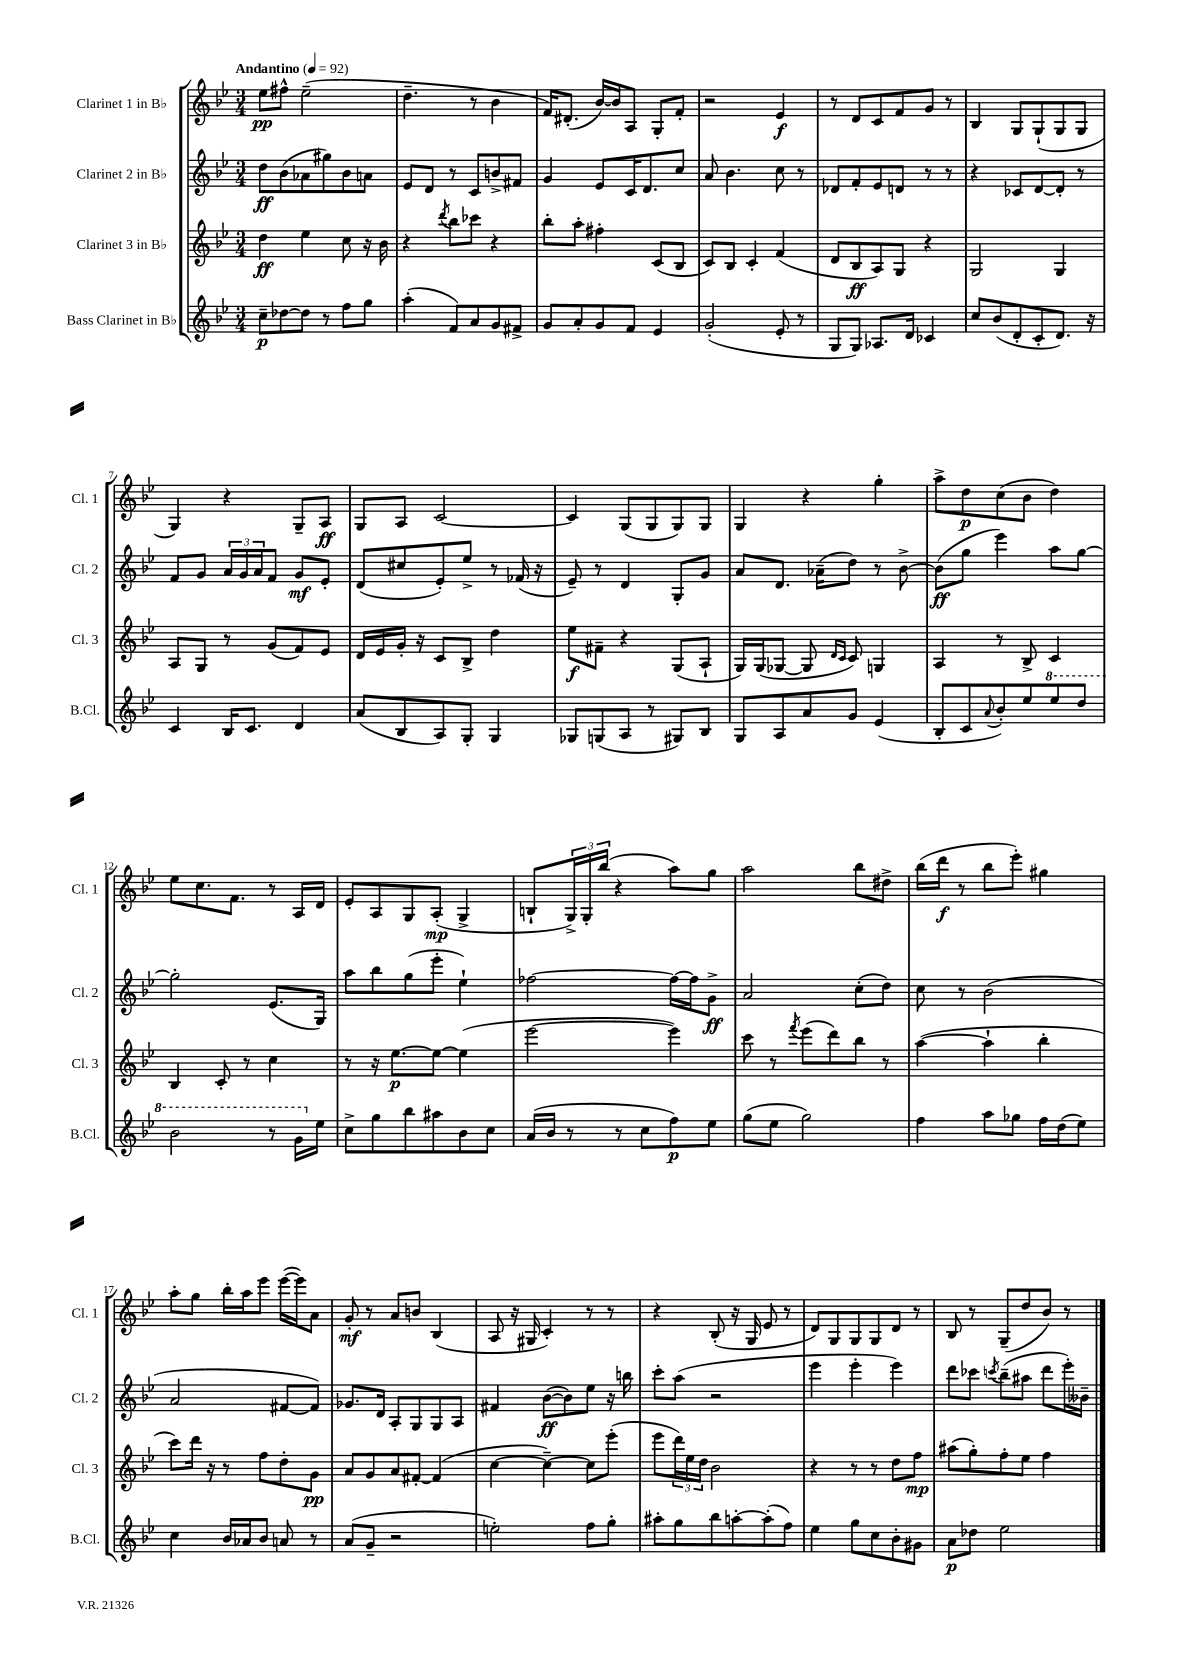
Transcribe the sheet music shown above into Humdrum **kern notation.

**kern	**kern	**kern	**kern
*staff4	*staff3	*staff2	*staff1
*clefG2	*clefG2	*clefG2	*clefG2
*k[b-e-]	*k[b-e-]	*k[b-e-]	*k[b-e-]
*M3/4	*M3/4	*M3/4	*M3/4
*MM92	*MM92	*MM92	*MM92
8cc~	4dd	8dd	8ee-
[8dd-	.	(8b-	8ff#^^
8dd-]	4ee-	8a-	(2ee-~
8r	.	8gg#)	.
8ff	8cc	8b-	.
8gg	16r	8a	.
.	16b-	.	.
=	=	=	=
(4aa'	4r	8e-	4.dd~
.	.	8d	.
.	8qddd	.	.
8f)	8bb-	8r	.
8a	8ccc-	8c	8r
8g	4r	8b^	4b-
8f#^	.	8f#	.
=	=	=	=
8g	8bb-'	4g	16f)
.	.	.	(8.d#'
8a'	8aa'	.	.
8g	4ff#'	8e-	[16b-)
.	.	.	16b-]
8f	.	16c	8A
.	.	8.d	.
4e-	(8c	.	8G'
.	8B-	8cc	8f'
=	=	=	=
(2g'	8c)	8a	2r
.	8B-	4.b-	.
.	4c'	.	.
8e-'	(4f	8cc	4e-
8r	.	8r	.
=	=	=	=
8G	8d	8d-	8r
8G)	8B-	8f'	8d
8.A-	8A)	8e-	8c
.	8G	8d	8f
16d	.	.	.
4c-	4r	8r	8g
.	.	8r	8r
=	=	=	=
8cc	2G	4r	4B-
(8b-	.	.	.
8d'	.	8c-	8G
8c'	.	[8d	(8G`
8.d)	4G	8d']	8G
.	.	8r	8G
16r	.	.	.
=	=	=	=
4c	8A	8f	4G)
.	8G	8g	.
16B-	8r	24a	4r
.	.	24g	.
8.c	.	.	.
.	.	24a	.
.	(8g	8f	.
4d	8f)	8g	8G~
.	8e-	8e-'	8A
=	=	=	=
(8a	16d	(8d	8G
.	16e-	.	.
8B-	16g'	8cc#	8A
.	16r	.	.
8A)	8c	8e-')	[2c
8G'	8B-^	8ee-^	.
4G	4dd	8r	.
.	.	(16f-	.
.	.	16r	.
=	=	=	=
8G-	8ee-	8e-~)	4c]
(8G	8f#~	8r	.
8A	4r	4d	(8G
8r	.	.	8G
8G#)	(8G	8G'	8G)
8B-	8A`	8g	8G
=	=	=	=
8G	16G)	8a	4G
.	(16G	.	.
8A	[8G-	8.d	.
8a	8G-]	.	4r
.	.	(16a-~	.
.	16qqd	.	.
.	16qqc	.	.
8g	8c)	8dd)	.
(4e-	4G	8r	4gg'
.	.	[8b-^	.
=	=	=	=
8B-'	4A	(8b-]	8aa^
8c	.	8gg	8dd
8qqa	.	.	.
8b-')	8r	4eee-)	(8cc
8ee-	8B-^	.	8b-
8eee-	4c	8aa	4dd)
8ddd	.	[8gg	.
=	=	=	=
2bb-	4B-	2gg']	8ee-
.	.	.	8.cc
.	8c'	.	.
.	.	.	8.f
.	8r	.	.
8r	4cc	(8.e-	8r
16gg	.	.	16A
16ee-	.	16G)	16d
=	=	=	=
8cc^	8r	8aa	8e-'
8gg	16r	8bb-	8A
.	[8.ee-	.	.
8bb-	.	(8gg	8G
8aa#	8ee-_	8eee-'	(8A'
8b-	(4ee-]	4ee-`)	4G^
8cc	.	.	.
=	=	=	=
(16a	[2eee-	[2ff-	8B`
16b-	.	.	.
8r	.	.	24G^)
.	.	.	24G'
.	.	.	(24bb-
8r	.	.	4r
8cc	.	.	.
8ff)	4eee-])	16ff-_	8aa)
.	.	16ff-]	.
8ee-	.	8g^	8gg
=	=	=	=
(8gg	8ccc	2a	2aa
8ee-	8r	.	.
.	8qfff	.	.
2gg)	(8eee-	.	.
.	8ddd)	.	.
.	8bb-	(8cc'	8bb-
.	8r	8dd)	8dd#^
=	=	=	=
4ff	([4aa	8cc	(16bb-
.	.	.	16ddd
.	.	8r	8r
8aa	4aa`]	(2b-	8bb-
8gg-	.	.	8eee-')
16ff	4bb-'	.	4gg#
(16dd	.	.	.
8ee-)	.	.	.
=	=	=	=
4cc	8ccc)	2a	8aa'
.	16ddd	.	8gg
.	16r	.	.
16b-	8r	.	16bb-'
16a-	.	.	16aa
8b-	8ff	.	8eee-
8a	8dd'	[8f#	([16eee-
.	.	.	16eee-])
8r	8g	8f#])	8a
=	=	=	=
(8a	8a	8.g-	8g'
8g~	8g	.	8r
.	.	16d	.
2r	8a	8A'	8a
.	[8f#'	8G	8b
.	(4f#]	8G	(4B-
.	.	8A	.
=	=	=	=
2ee')	[4cc	4f#	8A
.	.	.	16r
.	.	.	16G#
.	4cc~_)	([8b-	4c')
.	.	8b-])	.
8ff	8cc]	8ee-	8r
8gg'	(8eee-'	16r	8r
.	.	16bb	.
=	=	=	=
8aa#'	8eee-	8ccc'	4r
8gg	24ddd)	(8aa	.
.	24ee-	.	.
.	24dd	.	.
8bb-	2b-	2r	(8B-'
[8aa'	.	.	16r
.	.	.	16G
(8aa']	.	.	8e-
8ff)	.	.	8r
=	=	=	=
4ee-	4r	4eee-	8d)
.	.	.	8G
8gg	8r	4eee-'	8G
8cc	8r	.	8G
8b-'	8dd	4eee-)	8d
8g#	8ff	.	8r
=	=	=	=
8a	(8aa#	8ddd	8B-
8dd-	8gg')	8ccc-	8r
.	.	8qccc	.
2ee-	8ff'	(8bb-~	(8G~
.	8ee-	8aa#	8dd
.	4ff	8ddd	8b-)
.	.	16eee-')	8r
.	.	16b--~	.
==	==	==	==
*-	*-	*-	*-
